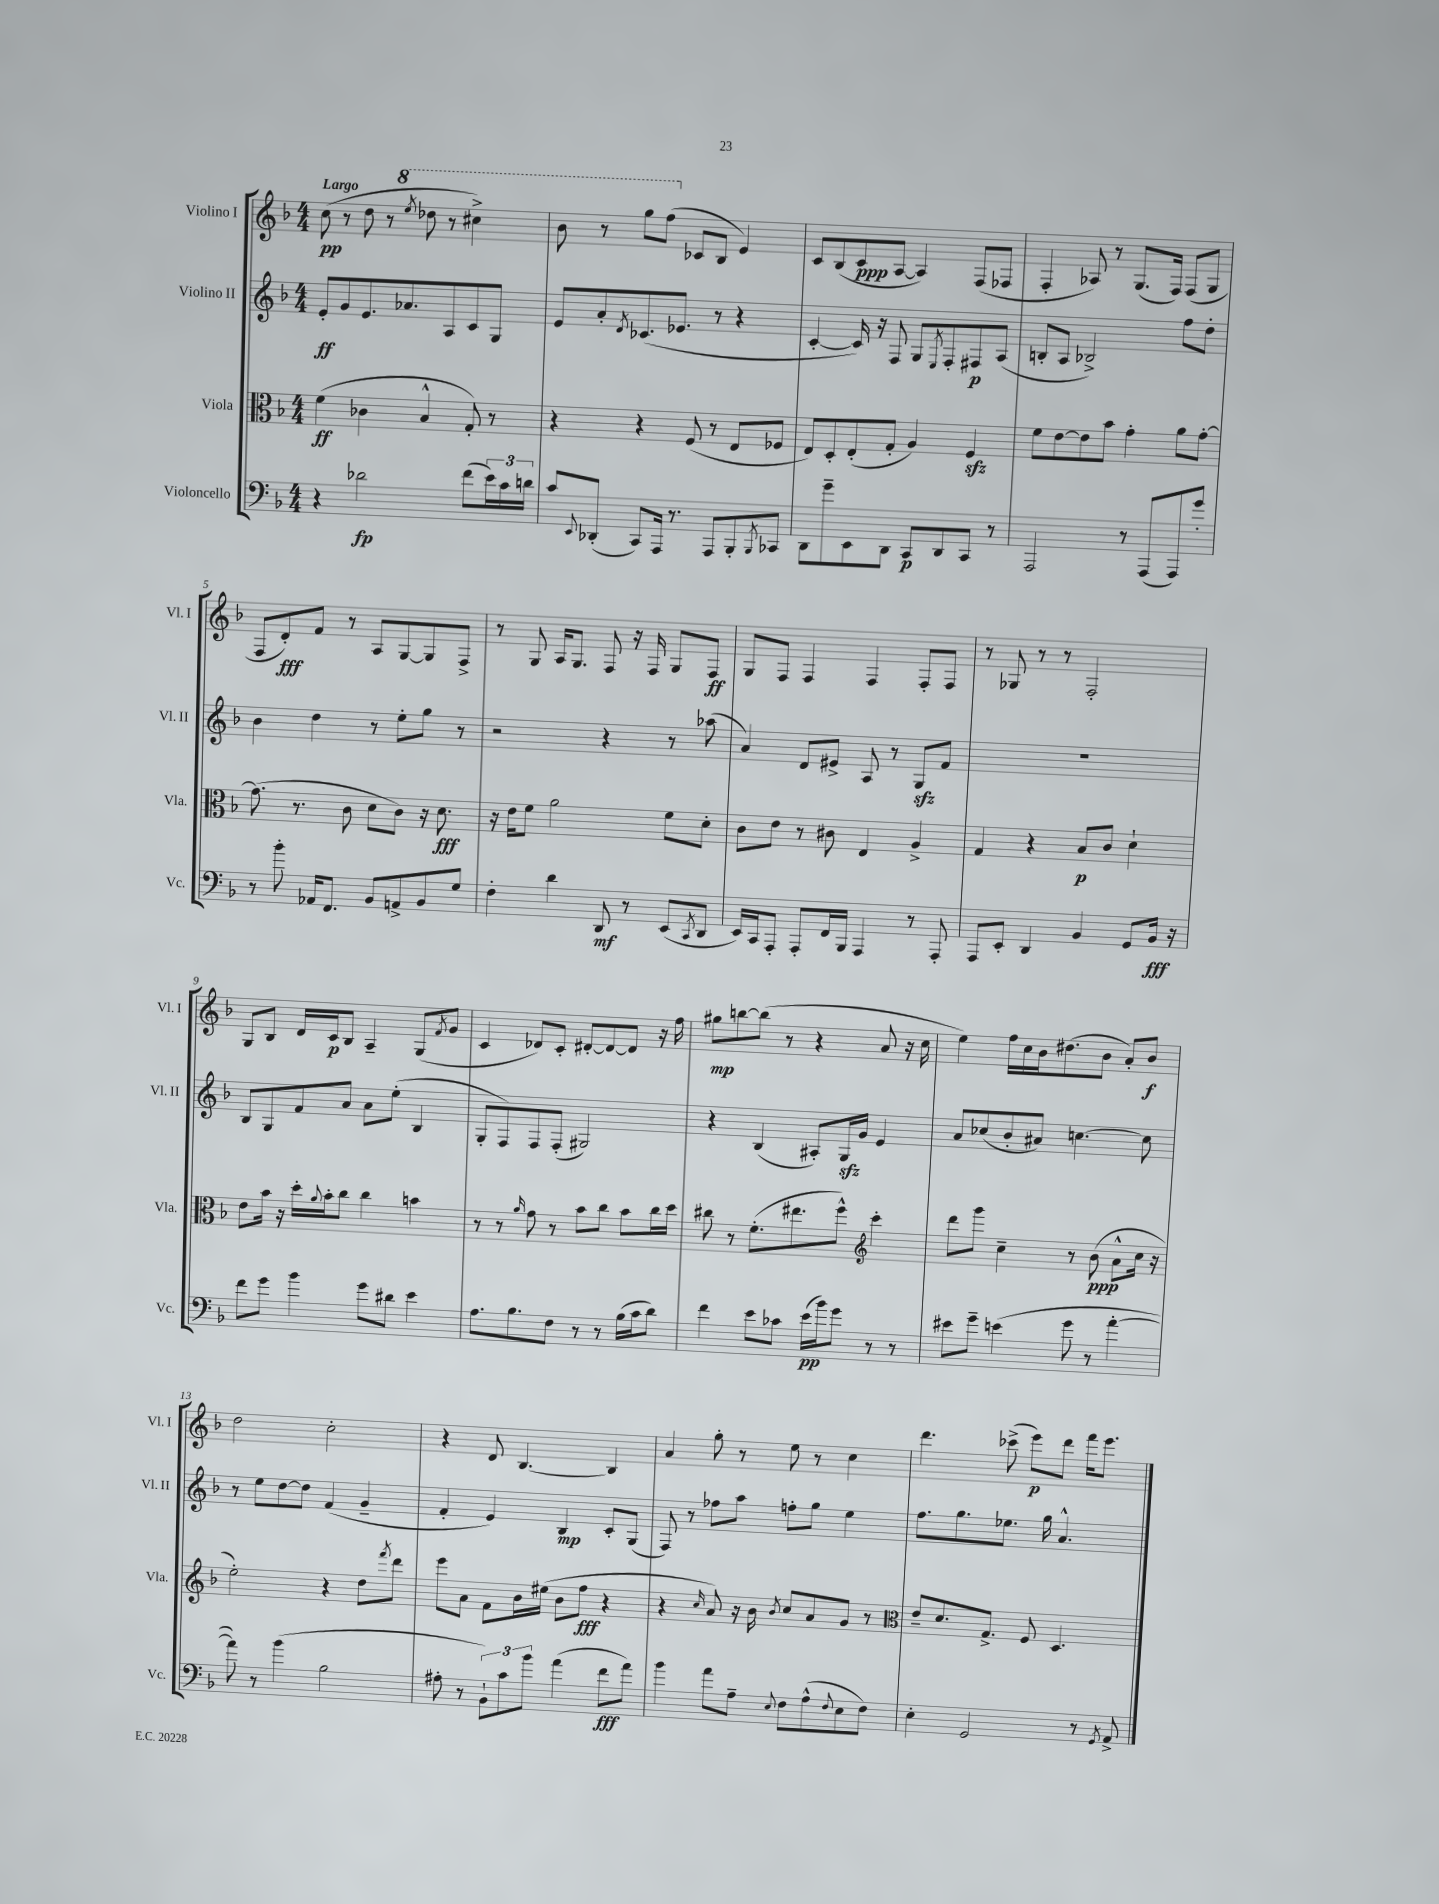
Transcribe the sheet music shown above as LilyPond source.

<<
\new StaffGroup <<
\new Staff = "s0" \with { instrumentName = "Violino I" shortInstrumentName = "Vl. I" } {
    \clef treble \key f \major \numericTimeSignature \time 4/4 \tempo "Largo"
    c''8\pp( r8 d''8 r8 \ottava #1 \acciaccatura { e'''8 } des'''8 r8 cis'''4->) |
    bes''8 r8 g'''8 f'''8( \ottava #0 ces'8 bes8 e'4) |
    c'8 bes8( c'8\ppp a8~ a4) f8( fes8 |
    f4-. aes8) r8 g8.( f16) f8( g8 |
    f8 d'8-.\fff) f'8 r8 a8 g8~ g8 f8-> |
    r8 g8 a16 g8. f8 r16 f16 g8 f8\ff |
    g8 f8 f4 f4 f8-. f8 |
    r8 ges8 r8 r8 f2-. |
    g8 bes8 d'16 c'16\p bes8 a4-- g8( \acciaccatura { f'8 } g'8 |
    c'4 des'8) c'8-. dis'8~-. dis'8~ dis'8 r16 f''16 |
    gis''8\mp b''8~ b''8( r8 r4 a'8 r16 c''16 |
    e''4) f''16 c''16 bes'16 dis''8.( bes'8 a'8-.) bes'8\f |
    d''2 c''2-. |
    r4 d'8 bes4.~ bes4 |
    a'4 g''8-. r8 e''8 r8 c''4 |
    d'''4. ces'''8->( e'''8\p) d'''8 f'''16 e'''8. \bar "|." |
}
\new Staff = "s1" \with { instrumentName = "Violino II" shortInstrumentName = "Vl. II" } {
    \clef treble \key f \major \numericTimeSignature \time 4/4
    e'8-.\ff g'8 e'8. aes'8. a8 c'8 g8 |
    e'8 a'8-. \acciaccatura { d'8 } ces'8.( ees'8. r8 r4 |
    c'4~-. c'16) r16 f8 g8 \acciaccatura { e8 } f8-. fis8\p a8( |
    b8-. a8 bes2->) f''8 d''8-. |
    bes'4 d''4 r8 e''8-. g''8 r8 |
    r2 r4 r8 aes''8( |
    a'4) d'8 eis'8-> a8 r8 g8\sfz f'8 |
    R1 |
    bes8 g8 f'8 a'8 a'8 e''8-.( bes4 |
    g8-. f8) f8 f8-.( gis2) |
    r4 bes4( ais8-.) g16\sfz g'16 e'4 |
    a'8 ces''8( bes'8-. ais'8) c''4.~ c''8 |
    r8 e''8 d''8~ d''8 f'4( g'4-- |
    f'4-. e'4) bes4\mp c'8-. g8( |
    f8) r8 fes''8 a''8 f''8-. g''8 e''4 |
    f''8. g''8. ees''8. g''16 a'4.-^ \bar "|." |
}
\new Staff = "s2" \with { instrumentName = "Viola" shortInstrumentName = "Vla." } {
    \clef alto \key f \major \numericTimeSignature \time 4/4
    f'4\ff( ces'4 bes4-^ g8-.) r8 |
    r4 r4 f8( r8 e8 fes8 |
    e8) d8-. e8-.( g8-. a4) f4\sfz |
    f'8 e'8~ e'8 bes'8 g'4-. a'8 g'8~-. |
    g'8.( r8. c'8 d'8 c'8) r16 d'8.\fff |
    r16 e'16 f'8 a'2 f'8 d'8-. |
    c'8 e'8 r8 cis'8 e4 a4-> |
    g4 r4 bes8\p c'8 d'4-! |
    e'8 bes'16 r16 d''16-. \appoggiatura { a'8 } bes'16-. c''8 c''4 b'4 |
    r8 r8 \grace { a'16 } g'8 r8 bes'8 c''8 bes'8 c''16 d''16 |
    cis''8 r8 f'8.-.( eis''8. f''8-^) \clef treble c'''4-. |
    d'''8 g'''8 c''4-- r8 bes'8\ppp( a'8-^ c''16 r16 |
    e''2-.) r4 d''8 \acciaccatura { f'''8 } d'''8 |
    e'''8 a'8 f'8 bes'16 eis''16( bes'8 f''8\fff r4 |
    r4 \grace { c''16 } a'8) r16 bes'16 \acciaccatura { bes'8 } c''8 a'8 g'8 r8 |
    \clef alto e'8-- d'8. g8.-> f8 d4. \bar "|." |
}
\new Staff = "s3" \with { instrumentName = "Violoncello" shortInstrumentName = "Vc." } {
    \clef bass \key f \major \numericTimeSignature \time 4/4
    r4 des'2\fp f'8( \tuplet 3/2 { e'16) c'16 d'16 } |
    c'8 \appoggiatura { e,8 } des,8-.( c,8) a,,16 r8. a,,8 bes,,8-. \acciaccatura { bes,,8 } ces,8 |
    d,8 g'8-- e,8 d,8 c,8\p d,8 c,8 r8 |
    a,,2 r8 a,,8( a,,8) g'8-. |
    r8 bes'8-. aes,16 f,8. bes,8 a,8-> bes,8 g8 |
    f4-. d'4 d,8\mf r8 e,8( \acciaccatura { c,8 } d,8 |
    e,16) c,16 a,,8-. a,,8-. f,16 bes,,16 a,,4 r8 a,,8-. |
    a,,8 e,8-. d,4 bes,4 g,8 bes,16\fff r16 |
    f'8 g'8 bes'4 g'8 dis'8 e'4 |
    a8. bes8. f8 r8 r8 bes16( c'16 d'8) |
    f'4 e'8 ces'8 e'16\pp( bes'16) g'8 r8 r8 |
    eis'8 g'8-- e'4( g'8 r8 a'4~-. |
    a'8) r8 bes'4( bes2 |
    ais8-. r8 \tuplet 3/2 { bes,8-!) c'8 bes'8 } a'4( f'8\fff a'8) |
    bes'4 a'8 a8-- \appoggiatura { e8 } f8 a8-^( \appoggiatura { f8 } e8 f8) |
    e4-. g,2 r8 \acciaccatura { g,8 } a,8-> \bar "|." |
}
>>
>>
